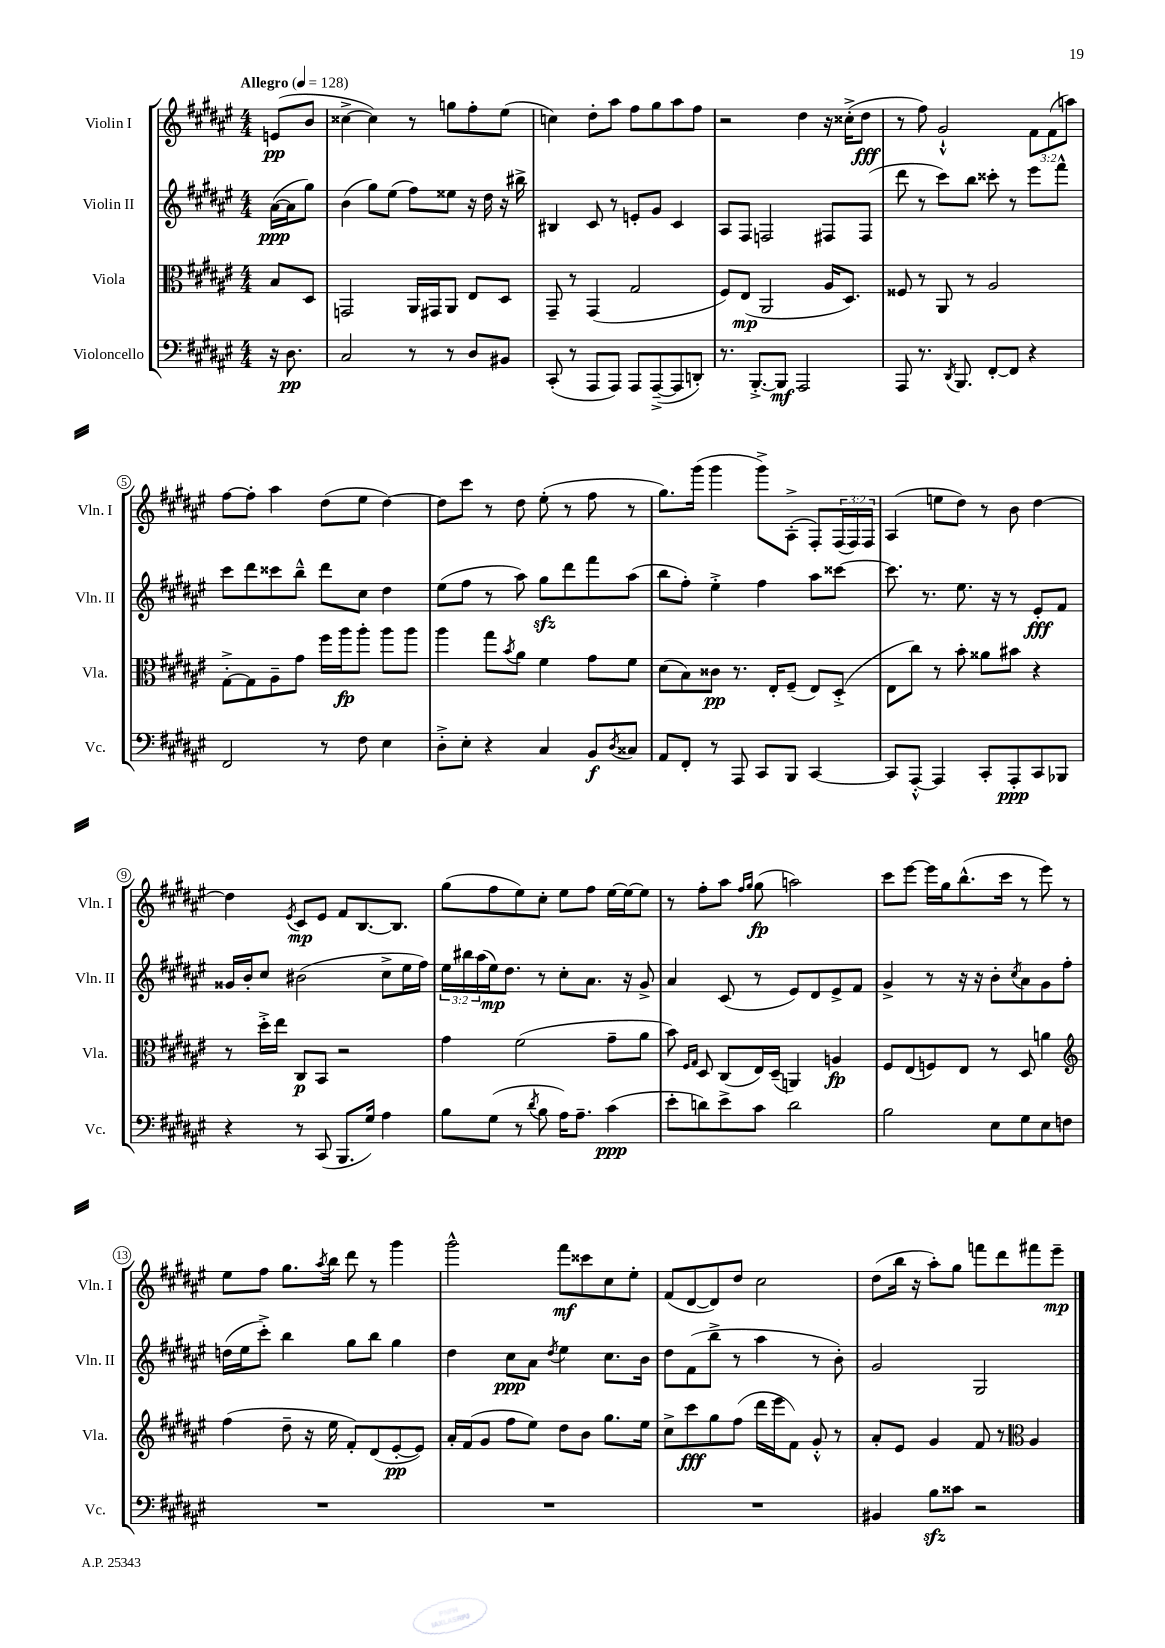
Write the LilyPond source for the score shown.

<<
\new StaffGroup <<
\new Staff = "s0" \with { instrumentName = "Violin I" shortInstrumentName = "Vln. I" } {
    \clef treble \key fis \major \numericTimeSignature \time 4/4 \override Staff.TupletNumber.text = #tuplet-number::calc-fraction-text \partial 4 \tempo "Allegro" 4 = 128
    e'8\pp( b'8 |
    cisis''4~-> cisis''4) r8 g''8 fis''8-. eis''8( |
    c''4) dis''8-. ais''8 fis''8 gis''8 ais''8 fis''8 |
    r2 dis''4 r16 cisis''16-.->( dis''8\fff |
    r8 fis''8) gis'2-!-^ \tuplet 3/2 { fis'8 fis'8( a''8) } |
    fis''8~ fis''8-. ais''4 dis''8( eis''8 dis''4~) |
    dis''8 cis'''8 r8 dis''8 eis''8-.( r8 fis''8 r8 |
    gis''8.) gis'''16( gis'''4 gis'''8->) ais8-.->( fis8-.) \tuplet 3/2 { fis16( fis16) fis16 } |
    ais4( e''8 dis''8) r8 b'8 dis''4~ |
    dis''4 \acciaccatura { eis'8 } cis'8\mp eis'8 fis'8 b8.~ b8. |
    gis''8( fis''8 eis''8) cis''8-. eis''8 fis''8 eis''16~ eis''16~ eis''8 |
    r8 fis''8-. ais''8 \grace { fis''16 gis''16 } gis''8\fp( a''2) |
    cis'''8 eis'''8~ eis'''16 gis''16 b''8.-^( cis'''16 r8 eis'''8) r8 |
    eis''8 fis''8 gis''8. \acciaccatura { ais''8 } b''16 dis'''8 r8 gis'''4 |
    gis'''2-^ fis'''8\mf cisis'''8 cis''8 eis''8-. |
    fis'8( dis'8~ dis'8) dis''8 cis''2 |
    dis''8( b''16 r16 ais''8-.) gis''8 f'''8 dis'''8 fis'''8 eis'''8--\mp \bar "|." |
}
\new Staff = "s1" \with { instrumentName = "Violin II" shortInstrumentName = "Vln. II" } {
    \clef treble \key fis \major \numericTimeSignature \time 4/4 \override Staff.TupletNumber.text = #tuplet-number::calc-fraction-text \partial 4
    ais'16~\ppp( ais'16 gis''8) |
    b'4( gis''8) eis''8( fis''8) eisis''8 r16 dis''16 r16 bis''16-> |
    bis4 cis'8 r8 e'8-. gis'8 cis'4 |
    ais8 fis8 f2 fis8 fis8( |
    dis'''8 r8 cis'''8) b''8 cisis'''8-. r8 eis'''8 fis'''8-^ |
    cis'''8 dis'''8 cisis'''8 b''8---^ dis'''8 cis''8 dis''4 |
    eis''8( fis''8 r8 ais''8) gis''8\sfz dis'''8 fis'''8 ais''8( |
    b''8 fis''8-.) eis''4-.-> fis''4 ais''8 cisis'''8~ |
    cisis'''8. r8. eis''8. r16 r8 eis'8-.\fff fis'8 |
    gisis'16 b'16-. cis''8 bis'2( cis''8-> eis''16 fis''16) |
    \tuplet 3/2 { eis''16 bis''16 ais''16( } eis''16\mp) dis''8. r8 cis''8-. ais'8. r16 gis'8-> |
    ais'4 cis'8( r8 eis'8) dis'8 eis'8-> fis'8 |
    gis'4-> r8 r16 r16 b'8-. \acciaccatura { cis''8 } ais'8 gis'8 fis''8-. |
    d''16( eis''16 cis'''8-.->) b''4 gis''8 b''8 gis''4 |
    dis''4 cis''8\ppp ais'8 \acciaccatura { dis''8 } eis''4 cis''8. b'16 |
    dis''8 fis'8( b''8-> r8 ais''4 r8 b'8-.) |
    gis'2 gis2 \bar "|." |
}
\new Staff = "s2" \with { instrumentName = "Viola" shortInstrumentName = "Vla." } {
    \clef alto \key fis \major \numericTimeSignature \time 4/4 \partial 4
    b8 dis8 |
    g,2 ais,16 gis,16 ais,8 eis8 dis8 |
    gis,8-- r8 gis,4( gis2 |
    fis8) eis8\mp( ais,2 ais16 dis8.) |
    fisis8 r8 ais,8 r8 ais2 |
    gis8~-.-> gis8 ais8-- gis'8 fis''16 ais''16\fp ais''8-. ais''8 ais''8 |
    ais''4 gis''8 \acciaccatura { b'8 } ais'8 fis'4 gis'8 fis'8 |
    dis'8( b8) cisis'8\pp r8. eis16-. fis8--( eis8) dis8-.->( |
    eis8 cis''8) r8 b'8-. aisis'8 bis'8 r4 |
    r8 dis''16-.-> eis''16 cis8\p b,8 r2 |
    gis'4 fis'2( gis'8-- ais'8 |
    b'8) \grace { fis16 gis16 } dis8 cis8( eis16) dis16--( a,4) a4\fp |
    fis8 eis8( f8) eis8 r8 dis8 a'4 |
    \clef treble fis''4( dis''8-- r16 eis''16 fis'8-.) dis'8( eis'8~-.\pp eis'8) |
    ais'16-. fis'16( gis'8 fis''8 eis''8) dis''8 b'8 gis''8. eis''16 |
    cis''8-> cis'''8\fff gis''8 fis''8( dis'''16 eis'''16 fis'8) gis'8-.-^ r8 |
    ais'8-. eis'8 gis'4 fis'8 r8 \clef alto ais4 \bar "|." |
}
\new Staff = "s3" \with { instrumentName = "Violoncello" shortInstrumentName = "Vc." } {
    \clef bass \key fis \major \numericTimeSignature \time 4/4 \partial 4
    r16 dis8.\pp |
    cis2 r8 r8 dis8 bis,8 |
    cis,8-.( r8 ais,,8 ais,,8) ais,,8 ais,,8~--->( ais,,8 d,8-.) |
    r8. b,,8.~-.-> b,,8\mf ais,,2 |
    ais,,8 r8. \acciaccatura { dis,8 } b,,8. fis,8~-. fis,8 r4 |
    fis,2 r8 fis8 eis4 |
    dis8-.-> eis8-. r4 cis4 b,8\f \acciaccatura { dis8 } cisis8 |
    ais,8 fis,8-. r8 ais,,8 cis,8 b,,8 cis,4~ |
    cis,8 ais,,8~-.-^ ais,,4 cis,8-. ais,,8-.\ppp cis,8 bes,,8 |
    r4 r8 cis,8( b,,8. gis16) ais4 |
    b8 gis8( r8 \acciaccatura { dis'8 } b8 ais16) ais8.-- cis'4\ppp( |
    eis'8-. d'8) eis'8-> cis'8 d'2 |
    b2 eis8 gis8 eis8 f8 |
    R1 |
    R1 |
    R1 |
    bis,4 b8\sfz cisis'8 r2 \bar "|." |
}
>>
>>
\layout { \context { \Score \override BarNumber.stencil = #(make-stencil-circler 0.1 0.3 ly:text-interface::print) } }
